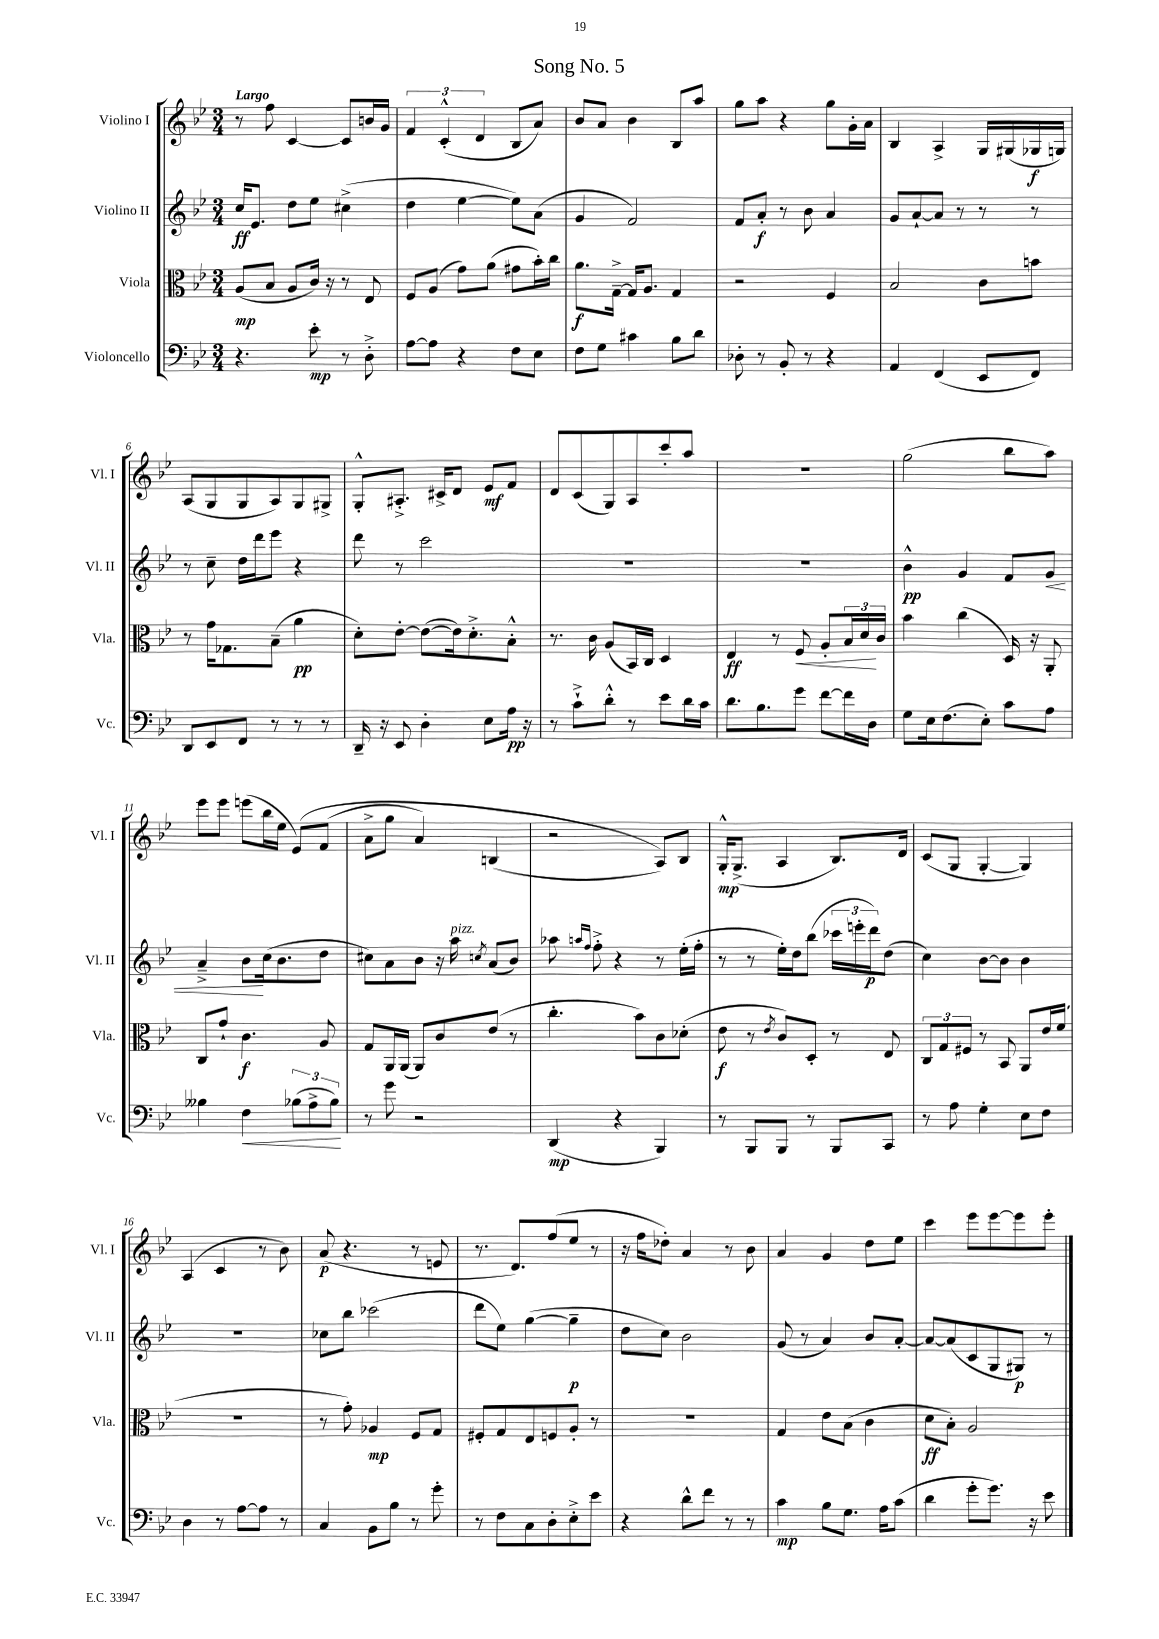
\header { title = "Song No. 5" }
<<
\new StaffGroup <<
\new Staff = "s0" \with { instrumentName = "Violino I" shortInstrumentName = "Vl. I" } {
    \clef treble \key bes \major \numericTimeSignature \time 3/4 \tempo "Largo"
    r8 f''8 c'4~ c'8 b'16 g'16 |
    \tuplet 3/2 { f'4 c'4-.-^( d'4 } bes8 a'8) |
    bes'8 a'8 bes'4 bes8 a''8 |
    g''8 a''8 r4 g''8 g'16-. a'16 |
    bes4 a4-> g16 gis16( ges16\f g16) |
    a8( g8 g8 a8) g8 gis8-> |
    g8-.-^ ais8.-.-> cis'16-> d'8 ees'8\mf f'8 |
    d'8 c'8( g8) a8 c'''8-. a''8 |
    R2. |
    g''2( bes''8 a''8) |
    ees'''8 ees'''8 e'''8( bes''16 ees''16 ees'8)\( f'8( |
    a'8-> g''8 a'4) b4( |
    r2 a8)\) bes8 |
    g16-.-^\mp g8.->( a4 bes8.) d'16 |
    c'8( g8 g4~-. g4) |
    a4( c'4 r8 bes'8) |
    a'8\p( r4. r8 e'8 |
    r8. d'8.) f''8( ees''8 r8 |
    r16 f''16 des''8-.) a'4 r8 bes'8 |
    a'4 g'4 d''8 ees''8 |
    c'''4 ees'''8 ees'''8~ ees'''8 ees'''8-. \bar "|." |
}
\new Staff = "s1" \with { instrumentName = "Violino II" shortInstrumentName = "Vl. II" } {
    \clef treble \key bes \major \numericTimeSignature \time 3/4
    c''16\ff ees'8. d''8 ees''8 cis''4->( |
    d''4 ees''4~ ees''8) a'8( |
    g'4 f'2) |
    f'8 a'8-.\f r8 bes'8 a'4 |
    g'8 a'8~-! a'8 r8 r8 r8 |
    r8 c''8-- d''16 d'''16 ees'''8 r4 |
    d'''8 r8 c'''2 |
    R2. |
    R2. |
    bes'4-^\pp g'4 f'8 g'8\< |
    a'4---> bes'8\! c''16( bes'8. d''8 |
    cis''8) a'8 bes'8 r16 a''16^\markup { \italic "pizz." } \acciaccatura { c''8 } a'8( bes'8) |
    aes''8 \grace { a''16 f''16 } f''8-.-> r4 r8 ees''16-.( f''16-. |
    r8 r8 ees''16-.) d''16 bes''8( \tuplet 3/2 { ces'''16 e'''16-. d'''16\p) } d''8( |
    c''4) bes'8~ bes'8 bes'4 |
    R2. |
    ces''8 bes''8 ces'''2( |
    d'''8 ees''8) g''4~( g''4--\p |
    d''8 c''8) bes'2 |
    g'8( r8 a'4) bes'8 a'8~-. |
    a'8~ a'8( c'8 g8 gis8\p) r8 \bar "|." |
}
\new Staff = "s2" \with { instrumentName = "Viola" shortInstrumentName = "Vla." } {
    \clef alto \key bes \major \numericTimeSignature \time 3/4
    a8\mp( bes8 a8 c'16) r16 r8 ees8 |
    f8 a8( g'8) a'8( gis'8 bes'16-.) c''16 |
    a'8.\f g16~---> g16 a8. g4 |
    r2 f4 |
    bes2 c'8 b'8 |
    r8 g'16 ges8. bes8--( a'4\pp |
    d'8-.) ees'8~-. ees'8~( ees'16) d'8.-.-> bes8-.-^ |
    r8. c'16 a8( bes,16) c16 d4 |
    ees4\ff r8 f8\< a8-. \tuplet 3/2 { bes16 d'16\! c'16 } |
    bes'4 c''4( d16) r16 a,8-. |
    c8 g'8-! c'4.\f a8 |
    g8 a,16 a,16( a,8) c'8 ees'8( r8 |
    c''4.-. bes'8) c'8 des'8-.( |
    ees'8\f r8 \acciaccatura { ees'8 } c'8) d8-. r8 ees8 |
    \tuplet 3/2 { c8 g8 fis8 } r8 bes,8 a,8 ees'16 f'16( |
    R2. |
    r8 g'8-.) aes4\mp f8 g8 |
    fis8-. g8 ees8 f8 a8-. r8 |
    R2. |
    g4 ees'8 bes8( c'4 |
    d'8\ff bes8-.) a2 \bar "|." |
}
\new Staff = "s3" \with { instrumentName = "Violoncello" shortInstrumentName = "Vc." } {
    \clef bass \key bes \major \numericTimeSignature \time 3/4
    r4. ees'8-.\mp r8 d8-.-> |
    a8~ a8 r4 f8 ees8 |
    f8 g8 cis'4 bes8 d'8 |
    des8-. r8 bes,8-. r8 r4 |
    a,4 f,4( ees,8 f,8) |
    d,8 ees,8 f,8 r8 r8 r8 |
    d,16-- r16 ees,8 d4-. ees8 a16\pp r16 |
    r8 c'8-!-> d'8-.-^ r8 ees'8 d'16 c'16 |
    d'8. bes8. g'8 f'8~ f'16 d16 |
    g8 ees16 f8.( ees8-.) c'8 a8 |
    beses4 f4\< \tuplet 3/2 { bes8( a8-> bes8\!) } |
    r8 g'8 r2 |
    d,4\mp( r4 bes,,4) |
    r8 bes,,8 bes,,8 r8 bes,,8 c,8 |
    r8 a8 g4-. ees8 f8 |
    d4 r8 a8~ a8 r8 |
    c4 bes,8 bes8 r8 g'8-. |
    r8 f8 c8 d8-. ees8-.-> ees'8 |
    r4 d'8-^ f'8 r8 r8 |
    c'4\mp bes8 g8. a16 c'8( |
    d'4 g'8-. g'8.) r16 ees'8 \bar "|." |
}
>>
>>
